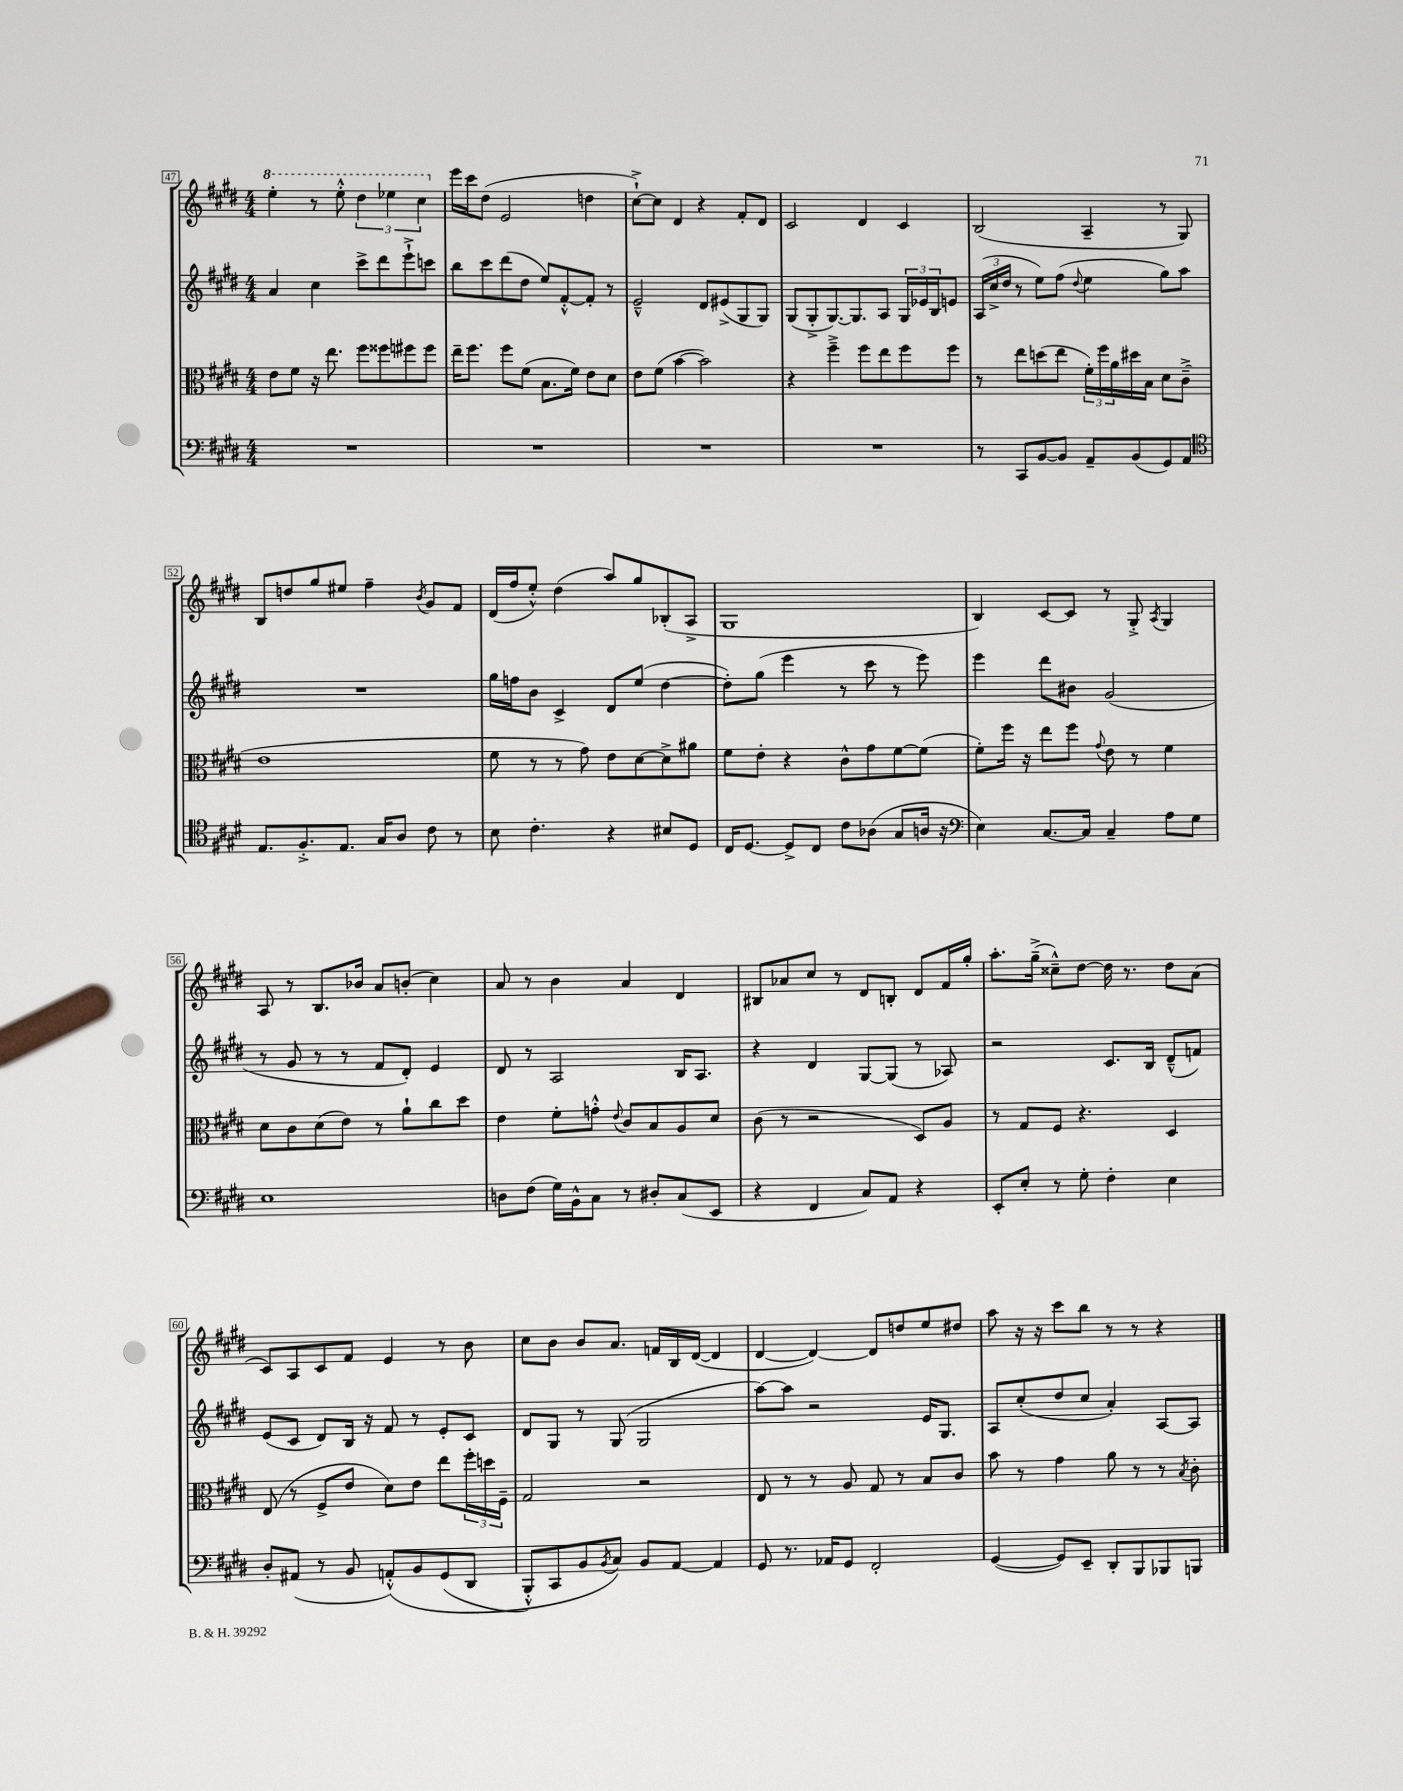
<<
\new StaffGroup <<
\new Staff = "s0" {
    \clef treble \key e \major \numericTimeSignature \time 4/4
    \ottava #1 e'''4-. r8 e'''8-.-^ \tuplet 3/2 { dis'''4 ees'''4 cis'''4 \ottava #0 } |
    e'''16 cis'''16 dis''8( e'2 d''4 |
    cis''8~-!->) cis''8 dis'4 r4 fis'8-. dis'8 |
    cis'2 dis'4 cis'4 |
    b2( a4-- r8 gis8) |
    b8 d''8 gis''8 eis''8 fis''4-- \acciaccatura { b'8 } gis'8 fis'8 |
    dis'16( fis''16 e''8-.-^) dis''4( a''8) gis''8 bes8-.( a8-> |
    gis1 |
    b4) cis'8~ cis'8 r8 gis8-.-> \acciaccatura { a8 } gis4 |
    a8 r8 b8. bes'16 a'8 b'8-.( cis''4) |
    a'8 r8 b'4 a'4 dis'4 |
    bis8 aes'8 cis''8 r8 dis'8 b8-. dis'8 fis'16 gis''16-. |
    a''8.-. gis''16--->( cisis''8---^) dis''8~ dis''16 r8. dis''8 a'8( |
    cis'8) a8 cis'8 fis'8 e'4 r8 b'8 |
    cis''8 b'8 b'8 a'8. f'16 b16 dis'16~( dis'4 |
    dis'4~ dis'4~) dis'8 d''8 e''8 dis''8 |
    a''8 r16 r16 cis'''8 b''8 r8 r8 r4 \bar "|." |
}
\new Staff = "s1" {
    \clef treble \key e \major \numericTimeSignature \time 4/4
    a'4 cis''4 cis'''8-> dis'''8 e'''8-!-> c'''8 |
    b''8 cis'''8 dis'''8( dis''8 e''8) fis'8~-.-^ fis'8-. r8 |
    e'2---^ dis'8 eis'8->( gis8 gis8) |
    gis8( gis8-.-> gis8.~) gis8. a8 \tuplet 3/2 { gis16 ees'16 b16 } e'8 |
    \tuplet 3/2 { a16( cis''16-> dis''16 } r8 e''8) fis''8( \appoggiatura { dis''8 } e''4 gis''8) a''8 |
    R1 |
    gis''16 f''16 b'8 cis'4-> dis'8 e''8( dis''4~ |
    dis''8-.) gis''8( e'''4 r8 cis'''8 r8 e'''8) |
    e'''4 dis'''8 bis'8 gis'2( |
    r8 gis'8 r8 r8 fis'8 dis'8-.) e'4 |
    dis'8 r8 a2 b16 a8. |
    r4 dis'4 gis8~ gis8( r8 aes8) |
    r2 cis'8. b16 dis'8---^( f'8) |
    e'8( cis'8 dis'8) b16 r16 fis'8 r8 e'8-. cis'8 |
    dis'8 gis8 r8 gis8( gis2 |
    a''8~) a''8 r2 e'16 gis8. |
    a8 cis''8-.( dis''8 cis''8 a'4-.) a8~ a8 \bar "|." |
}
\new Staff = "s2" {
    \clef alto \key e \major \numericTimeSignature \time 4/4
    e'8 fis'8 r16 e''8. fis''8 fisis''8 fis''8 fis''8 |
    e''16-- fis''8. fis''8 fis'8( b8. fis'16) e'8 dis'8 |
    e'8 fis'8( b'4~ b'2) |
    r4 fis''4---> fis''8 e''8 fis''8 fis''8 |
    r8 e''8 d''8( e''8 \tuplet 3/2 { fis'16-.) fis''16 a'16 } dis''16 b16 dis'8 cis'8--->( |
    e'1 |
    fis'8 r8 r8 gis'8) e'8 dis'8~ dis'8-> ais'8 |
    fis'8 e'8-. r4 cis'8-^ gis'8 fis'8~ fis'8( |
    fis'8-.) fis''16 r16 e''8 fis''8 \appoggiatura { gis'8 } e'8 r8 fis'4 |
    dis'8 cis'8 dis'8( e'8) r8 a'8-! cis''8 dis''8 |
    e'4 fis'8-. g'8-.-^ \appoggiatura { e'8 } cis'8 b8 a8 dis'8 |
    cis'8( r8 r2 dis8) a8 |
    r8 gis8 fis8 r4. dis4 |
    e8( r8 fis8-> e'8 dis'8) e'8 e''8 \tuplet 3/2 { fis''16-. d''16 fis16-- } |
    gis2 r2 |
    e8 r8 r8 a8 gis8 r8 b8 cis'8 |
    b'8 r8 gis'4 a'8 r8 r8 \acciaccatura { b8 } cis'8-. \bar "|." |
}
\new Staff = "s3" {
    \clef bass \key e \major \numericTimeSignature \time 4/4
    R1 |
    R1 |
    R1 |
    R1 |
    r8 cis,8 b,8~ b,8 a,8-- b,8( gis,8) a,8 |
    \clef tenor e8. fis8.-.-> e8. gis16 a8 cis'8 r8 |
    b8 cis'4.-. r4 bis8 dis8 |
    cis16 dis8.~ dis8-> cis8 cis'8 aes8( gis8 a16 r16 |
    \clef bass e4) cis8.~ cis16 cis4-- a8 gis8 |
    e1 |
    d8 fis8( gis16) b,16-^ cis8 r8 dis8-. cis8( e,8 |
    r4 fis,4 cis8) a,8 r4 |
    e,8-. e8-. r8 gis8-. fis4-. e4 |
    dis8-. ais,8( r8 b,8 a,8-.-^)\( b,8 gis,8( dis,8 |
    b,,8-.-^) cis,8 b,8 \acciaccatura { b,8 } cis8\) b,8 a,8~ a,4 |
    gis,8 r8. aes,16 gis,8 fis,2-. |
    gis,4~( gis,8) e,8-- dis,8-. b,,8 bes,,8 b,,8 \bar "|." |
}
>>
>>
\layout { \context { \Score currentBarNumber = #47 \override BarNumber.stencil = #(make-stencil-boxer 0.1 0.3 ly:text-interface::print) } }
